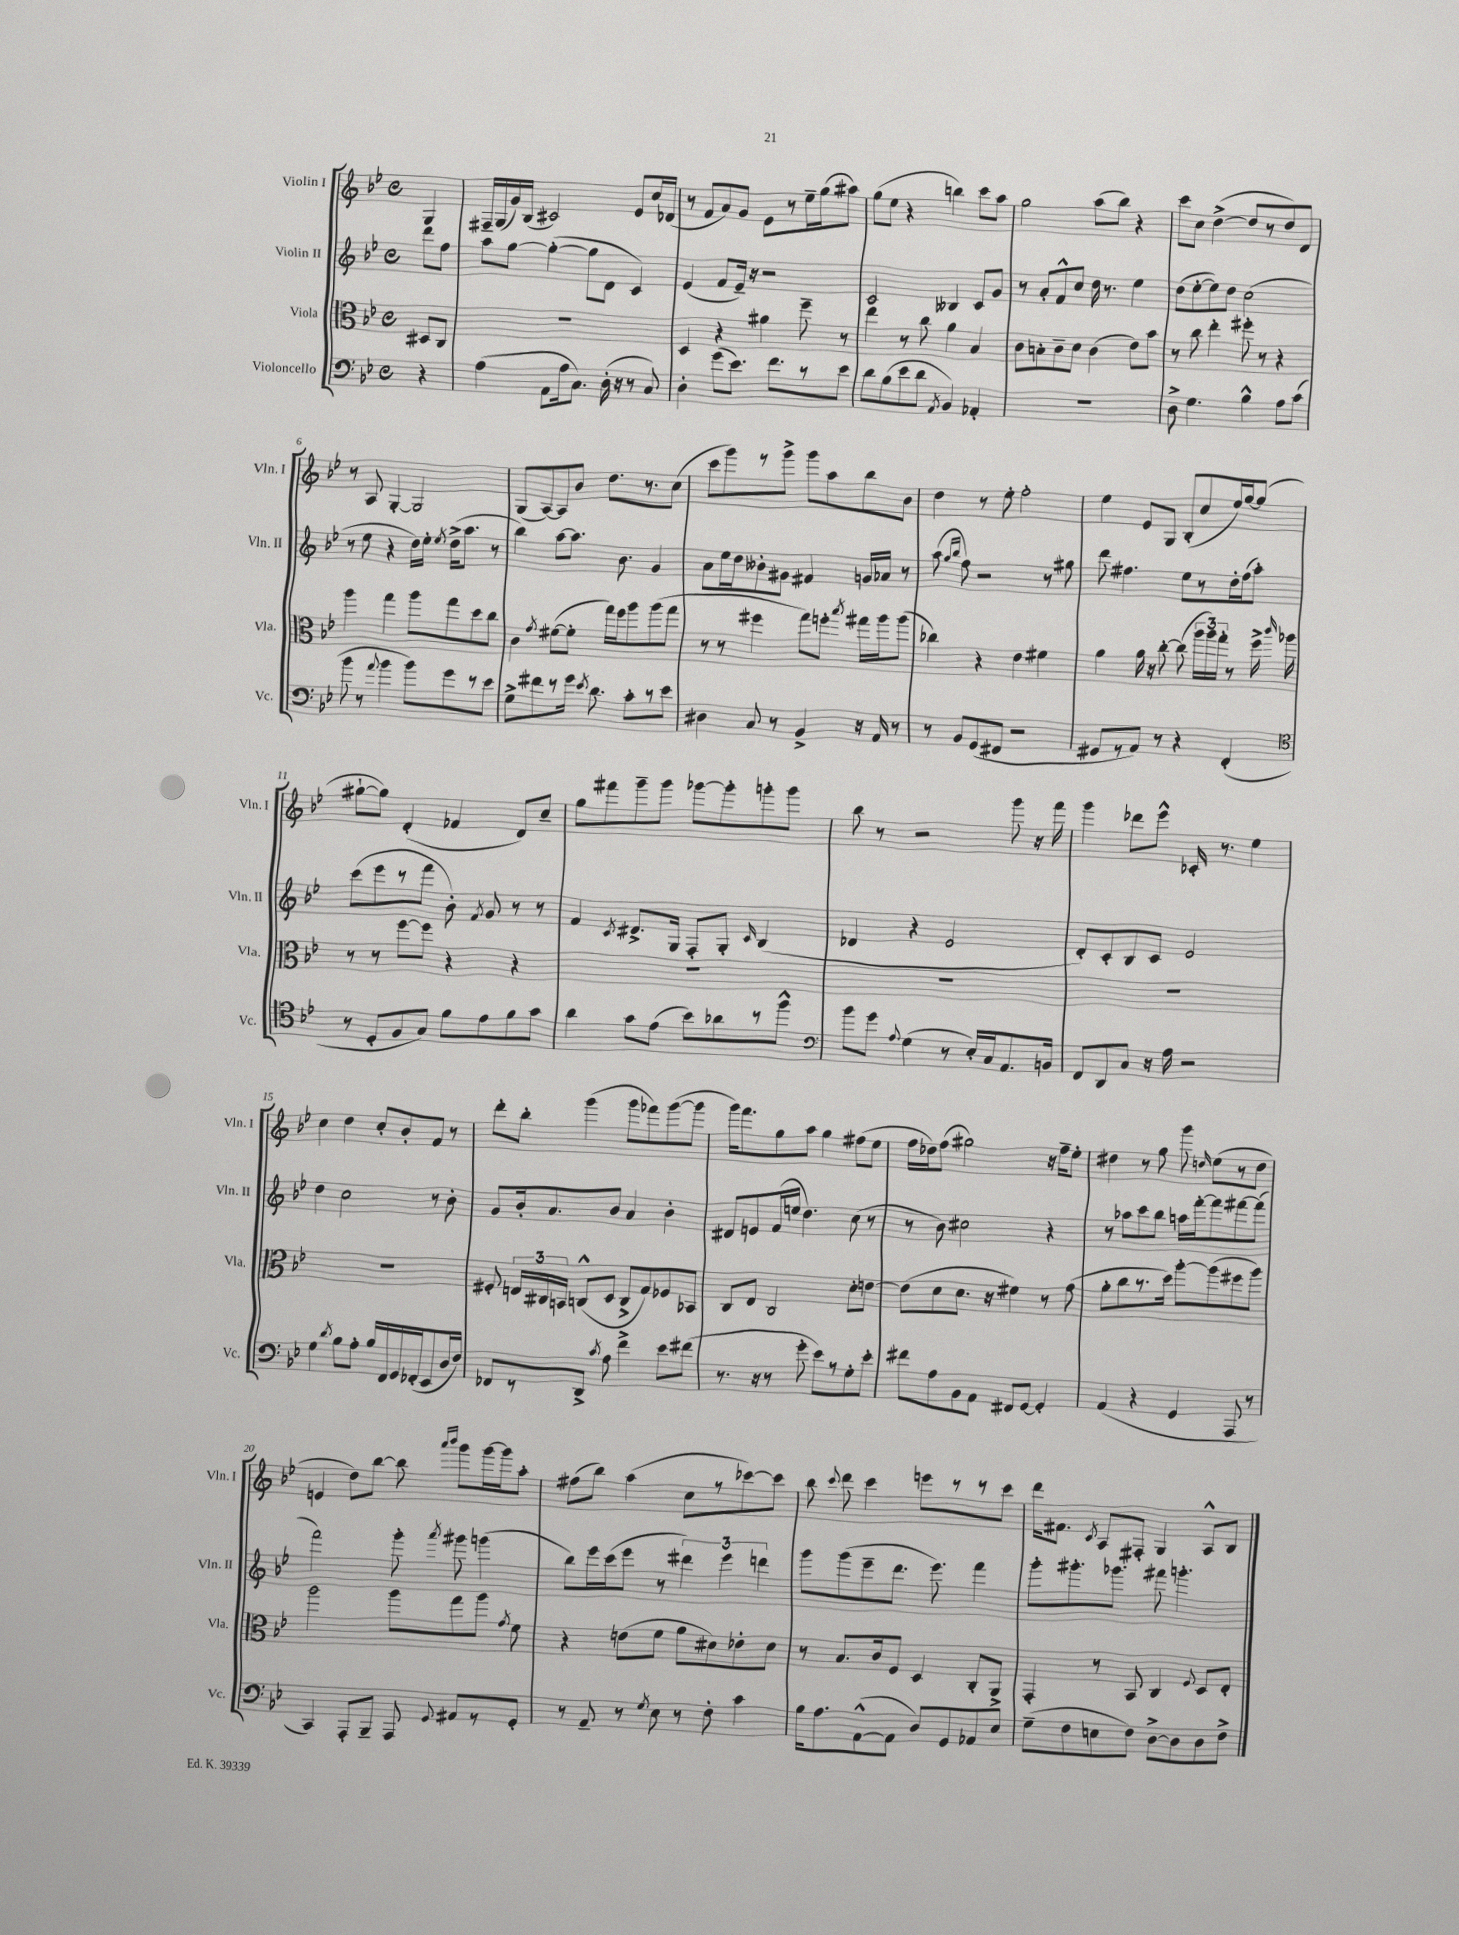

**kern	**kern	**kern	**kern
*staff4	*staff3	*staff2	*staff1
*clefF4	*clefC3	*clefG2	*clefG2
*k[b-e-]	*k[b-e-]	*k[b-e-]	*k[b-e-]
*M4/4	*M4/4	*M4/4	*M4/4
*met(c)	*met(c)	*met(c)	*met(c)
4r	8D#	8ddd	4G
.	8C	8ff	.
=	=	=	=
(4A	1r	8aa	16F#~
.	.	.	(16G
.	.	[8gg	16g)
.	.	.	(16B-
8AA	.	(4gg'_	2c#)
16A	.	.	.
8.C)	.	.	.
.	.	8gg]	.
(16D'	.	8d	.
16r	.	.	.
8r	.	4c)	8e-
8C)	.	.	16cc
.	.	.	(16d-
=	=	=	=
4D'	4D	(4e-	8r
.	.	.	8f
(8g	4r	8f	8a)
8.e-)	.	16e-~)	8g
.	.	16r	.
.	4a#	2r	8e-
8.f	.	.	.
.	.	.	8r
8r	8ff~	.	16ee-~
.	.	.	(16gg
8e-	8r	.	8aa#)
=	=	=	=
8d	4ee-	2c	(8gg
(8B-	.	.	8ee-
8e-	8r	.	4r
8d	8cc	.	.
8qAA	.	.	.
4BB-)	4a	4B--	4bb)
4AA-'	4B-	8c	8ccc
.	.	8g	8aa
=	=	=	=
1r	8c	8r	2gg
.	8B'	8a'	.
.	8c~	8f^^	.
.	8d	8cc	.
.	(4c	16dd	(8aa
.	.	8.r	.
.	.	.	8bb-)
.	8e-)	4ee-	4r
.	8b-	.	.
=	=	=	=
8D^	8r	(8dd	8ccc
4.G	8cc	[8ee-'	8cc
.	4ee-'	8ee-])	([4dd^
.	.	8dd	.
4B-^^	8ff#'	(2cc	8dd]
.	8r	.	8r
8A	4r	.	8dd)
(8c	.	.	8d
=	=	=	=
8b-	4aa	8r	8r
8r	.	8ee-	8A
8qqa	.	.	.
4b-	4gg	4r	[4G'
8b-)	8aa	16dd)	2G]
.	.	16ee-'	.
.	.	8qee-	.
8g	8gg	(16dd^	.
.	.	8.aa	.
8r	8dd	.	.
8e-	8cc	8r	.
=	=	=	=
8G^	4c	4bb-)	(8G
8f#	.	.	[8A)
.	8qg	.	.
8r	([8f#	[8aa	8A]
16g	8f#']	8.aa]	8b-
8qe-	.	.	.
8.d	.	.	.
.	16gg)	.	8.dd
.	16ff	8.b-	.
8c'	8aa	.	.
.	.	.	8.r
8r	(8aa	4g	.
8e-	8gg	.	(8cc
=	=	=	=
4D#	8r	8a	8ccc
.	8r	16ee-	8ggg)
.	.	16dd	.
8C	4ff#	8b--'	8r
8r	.	8g#	8ggg^
4BB-^	8gg)	4f#	8ggg
.	8ff'	.	8aa
.	8qbb-	.	.
16r	16gg#	16g	8bb-
16AA	16aa	16a-	.
8r	(8aa	8r	8b-
=	=	=	=
8r	4cc-)	(8aa	4dd
.	.	16qqgg	.
.	.	16qqbb-	.
8BB-	.	8ff)	.
(8GG	4r	2r	8r
8FF#	.	.	8ee-'
2r	4e-	.	2ff'
.	4f#	8r	.
.	.	8gg#	.
=	=	=	=
8GG#	4a	8ddd	4ee-
8r	.	4.ff#	.
8AA)	16a	.	8e-
.	16r	.	.
8r	[8cc'	.	8G
4r	(8cc]	8ee-	(8B-'
.	24aa	8r	8cc
.	24aa)	.	.
.	24gg'	.	.
(4FF'	8r	16dd'	16ee-)
.	.	(16ff#	[16gg
.	16ff^	8aa')	(8gg]
.	16qqccc	.	.
.	16aa-	.	.
=	=	=	=
*clefC4	*	*	*
8r	8r	(8ccc	[8gg#`
8D'	8r	8eee-	8gg#])
8F	[8ff	8r	(4d'
8G)	8ff]	8fff	.
8f	4r	8b-')	4f-
.	.	8qf	.
8e-	.	8g	.
8f	4r	8r	8d)
8g	.	8r	8cc~
=	=	=	=
4a	1r	4f	8gg
.	.	.	8fff#
.	.	8qc	.
8g	.	8.d#^	8ggg~
(8e-	.	.	8ggg
.	.	16G	.
8b-)	.	8F'	[8ggg-
8a-	.	8G'	8ggg-']
.	.	16qqc	.
8r	.	(4B-	8ggg'
8ff^^	.	.	8ggg
=	=	=	=
*clefF4	*	*	*
8b-	1r	4d-	8bb-
8g	.	.	8r
8qqA	.	.	.
(4G	.	4r	2r
8r	.	2e-	.
16E-')	.	.	.
16C	.	.	.
8.AA	.	.	8ggg
.	.	.	16r
16BB	.	.	16fff
=	=	=	=
8FF	1r	8d')	4ggg
8DD	.	8c'	.
8C	.	8B-	8ddd-
16r	.	8c	8eee-^^
16A	.	.	.
2r	.	2e-	16c-'
.	.	.	8.r
.	.	.	4ee-
=	=	=	=
4G	1r	4dd	4cc
8qd	.	.	.
8B-	.	2cc	4dd
8A'	.	.	.
16B-	.	.	8cc'
16FF	.	.	.
16GG	.	.	8b-'
(16FF-'	.	.	.
8EE-	.	8r	8f
16D	.	8b-'	8r
16F)	.	.	.
=	=	=	=
8FF-	8F#'	8g	8ddd'
8r	24E	16b-'	8bb-'
.	24C#	.	.
.	.	8.a	.
.	24BB	.	.
8DD^	(8C^^	.	(4ggg
8qc	.	.	.
8A	8D	8b-	.
4f^	8C^	4a	8ggg
.	8G)	.	8fff-)
8e-	8F-	4b-'	([8ggg
(8f#	8BB-	.	8ggg]
=	=	=	=
8.r	8C	8d#	16ggg)
.	.	.	8.fff
.	8E-	8e	.
16r	.	.	.
8r	2C	(16f	8gg
.	.	16ee	.
8g'	.	4.dd)	8aa
8e-)	.	.	4gg
8r	.	.	.
8G'	8d'	(8cc	(8ff#
8e-'	[8e	8r	8ee-
=	=	=	=
8f#	(8e]	8r	16ff
.	.	.	16dd-)
8A	8d	8b-)	(8ff
8BB-	8.d	2cc#	2gg#)
8AA	.	.	.
.	16r	.	.
8FF#	4f#)	.	.
[8GG	.	.	.
4GG']	8r	4r	16r
.	.	.	16ff~
.	(8g	.	8ee-'
=	=	=	=
(4AA	8a'	8r	4dd#
.	8cc	8aa-	.
4r	8.r	8ccc	8r
.	.	8bb-	8gg
.	16dd)	.	.
4GG	[8aa'	16aa	8ggg
.	.	[16fff'	.
.	.	.	16qqdd
.	(8aa]	8fff]	(8ee-
8AAA	8ff#	[8fff#	8r
8r	8aa)	(8fff#]	8dd
=	=	=	=
4CC)	2aa	2fff)	4e
8AAA'	.	.	8dd)
8BBB-~	.	.	[8bb-
8AAA	8aa	8ggg'	8bb-]
.	.	.	16qqaaa
8qqGG	.	8qaaa	16qqbbb-
8AA#	8gg	8ggg#	8ggg
8r	8aa	(4ggg	[16ggg
.	.	.	16ggg]
.	8qg	.	.
8GG'	8f	.	8aa'
=	=	=	=
8r	4r	8bb-)	(8ff#
8AA~	.	16eee-	8bb-)
.	.	(16ccc	.
8r	(8e	8eee-	(4aa
8qG	.	.	.
8E-	8f	8r	.
8r	8a	6ddd#)	8cc
8F'	8d#)	.	8r
.	.	6eee-	.
4c	8e-'	.	[8ccc-)
.	.	6ddd	.
.	8d#	.	8ccc-]
=	=	=	=
16B-	8r	8ggg	8bb-
8.A	.	.	.
.	.	.	8qqccc
.	8.B-	(8ggg	8ddd
([8AA^^	.	8eee-~	4ccc
.	16c	.	.
8AA]	8F	8.ddd	.
8D)	4D	.	8eee
.	.	8.eee-)	.
8GG	.	.	8r
8AA-	8C'	4fff	8r
8E-	8AA^	.	8ccc
=	=	=	=
(8G~	4GG'	8ggg'	16ddd
.	.	.	8.f#
8F	.	8.ggg#'	.
.	.	.	8qc
8E	8r	.	8A
.	.	8.ggg-	.
8F)	8BB-	.	8F#'
[8D^	4C	8fff#	4G
8D]	.	4.ggg'	.
.	8qqF	.	.
8D	8D	.	8A^^
8F^	8E-'	.	8B-
==	==	==	==
*-	*-	*-	*-
